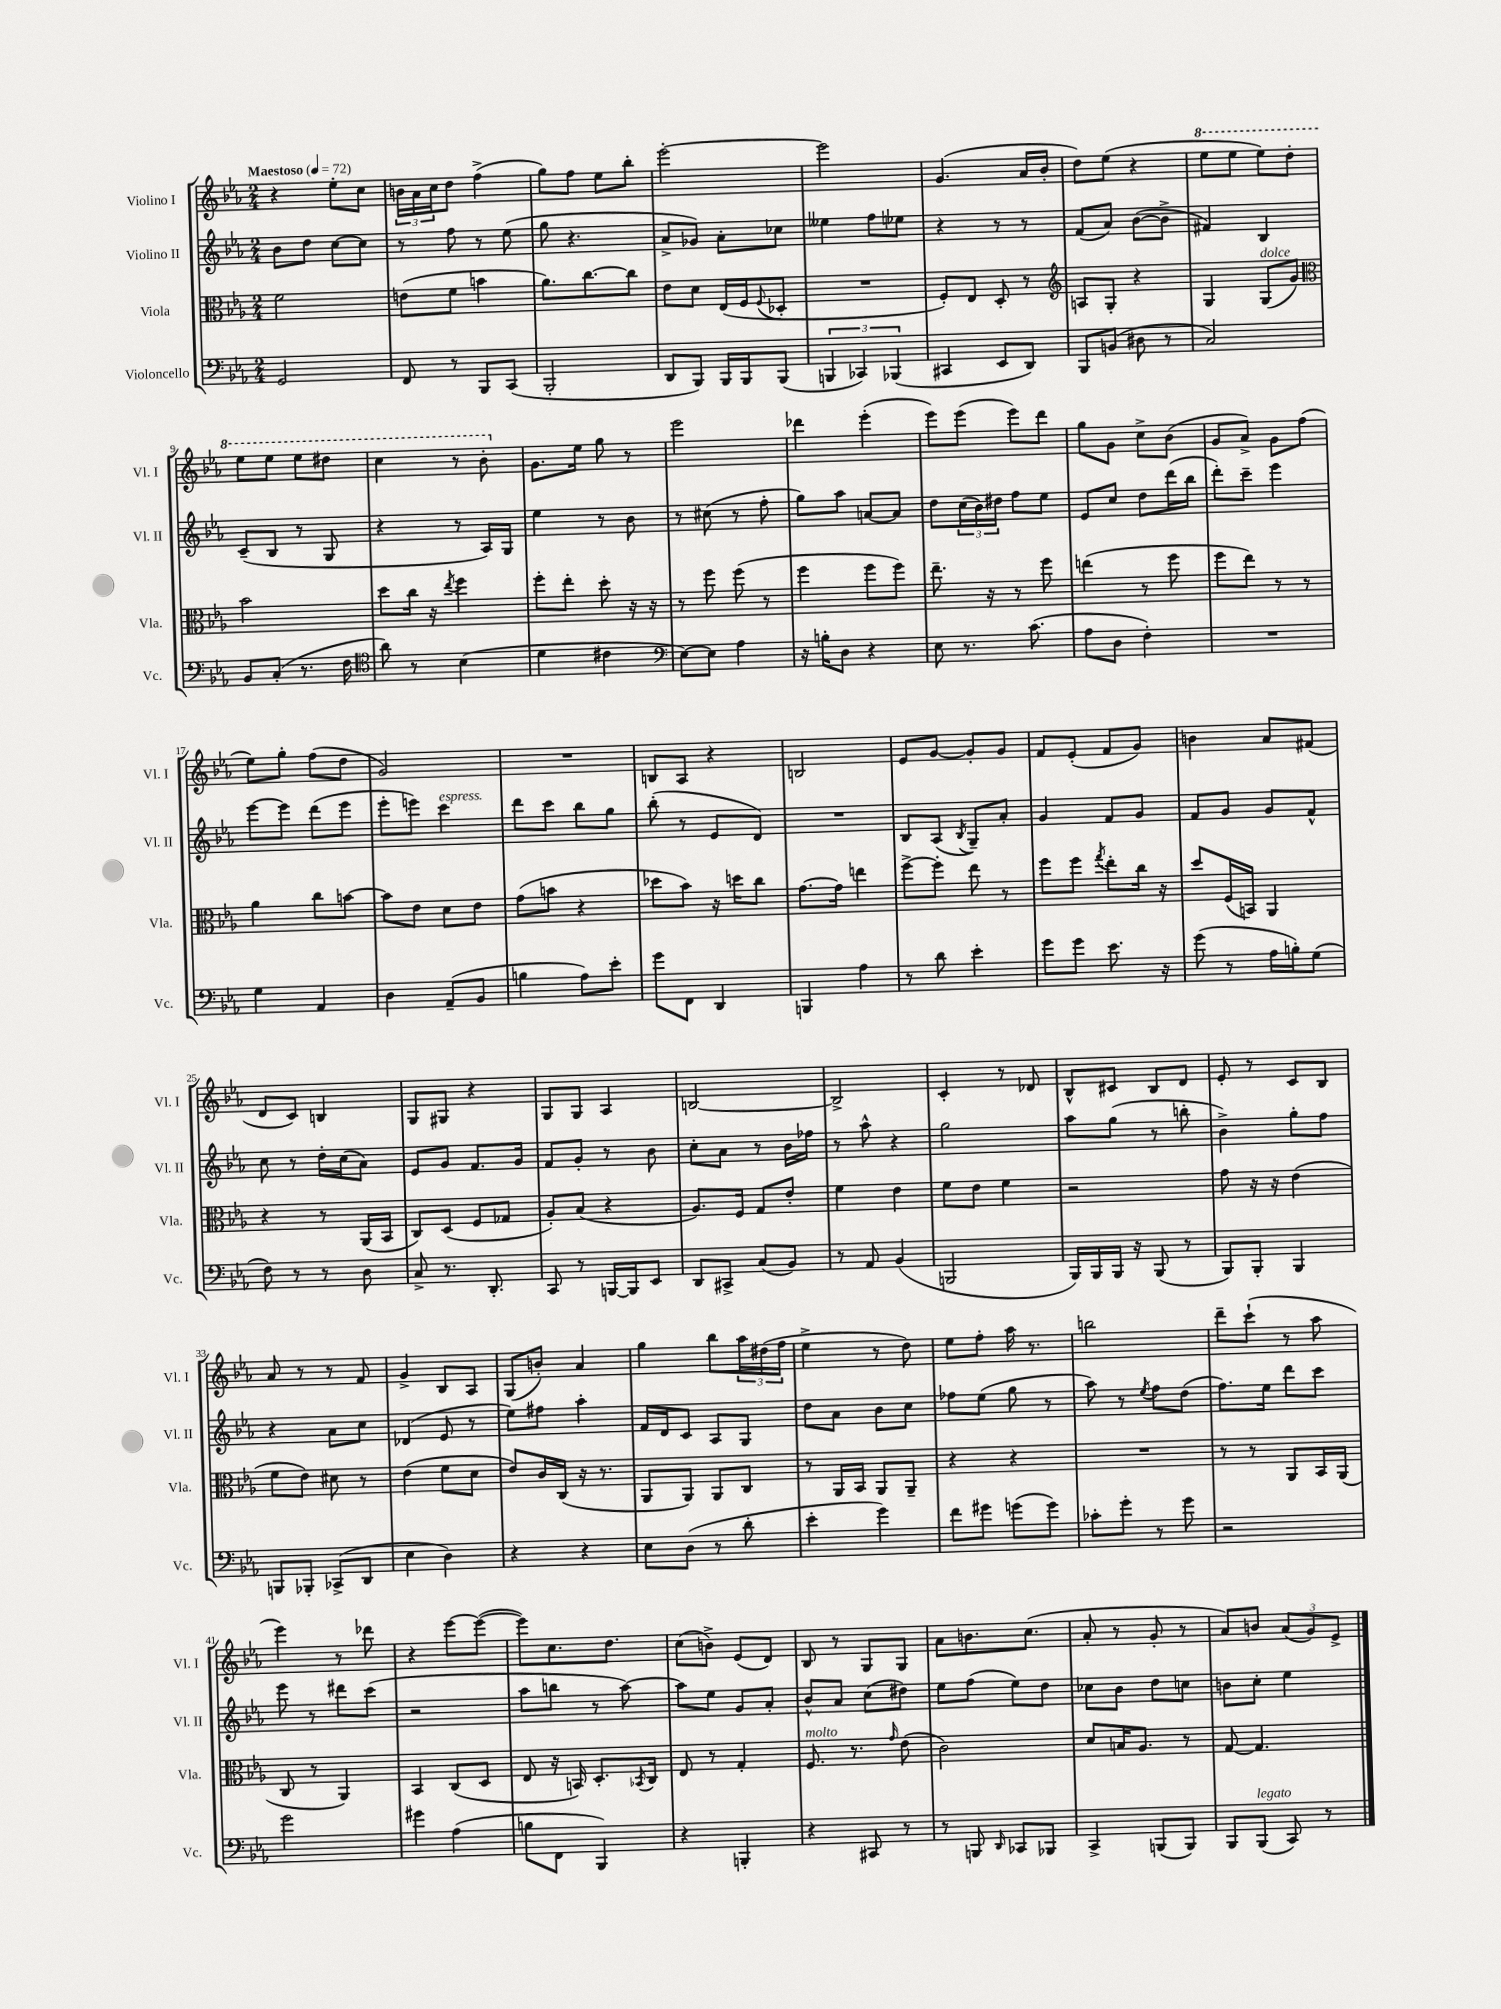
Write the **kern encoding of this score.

**kern	**kern	**kern	**kern
*part4	*part3	*part2	*part1
*staff4	*staff3	*staff2	*staff1
*I"Violoncello	*I"Viola	*I"Violino II	*I"Violino I
*I'Vc.	*I'Vla.	*I'Vl. II	*I'Vl. I
*clefF4	*clefC3	*clefG2	*clefG2
*k[b-e-a-]	*k[b-e-a-]	*k[b-e-a-]	*k[b-e-a-]
*M2/4	*M2/4	*M2/4	*M2/4
*MM72	*MM72	*MM72	*MM72
=1	=1	=1	=1
!	!	!	!LO:TX:a:B:t=Maestoso
2GG/	2f\	8b-\L	4r
.	.	8dd\J	.
.	.	[8cc\L	8ee-'\L
.	.	8cc\J]	8cc\J
=2	=2	=2	=2
8FF/	(8en\L	8r	24bn\LL
.	.	.	24a-\
.	.	.	24cc\J
8r	8f\J	8ff\	8dd\J
8BBB-/L	4bn\	8r	(4ff^\
(8CC/J	.	(8ee-\	.
=3	=3	=3	=3
2BBB-'/	8.a-\L)	8gg\	8gg\L)
.	.	4.r	8ff\J
.	[8.cc\	.	.
.	.	.	8ee-\L
.	8cc\J]	.	8bb-'\J
=4	=4	=4	=4
8DD/L	8e-\L	8a-^/L	[2eee-'\
8BBB-/J)	8d\J	8g-X/J)	.
16BBB-/LL	(16E-/LL	8a-'\L	.
16BBB-/J	16F/J	.	.
.	8qqF/	.	.
(8BBB-/J	8D-X'/J	8cc-X\J	.
=5	=5	=5	=5
6BBBn/	2r	4ee--X\	2eee-\]
6CC-X/)	.	.	.
.	.	8ff\L	.
(6BBB-X/	.	.	.
.	.	8ee-X\J	.
=6	=6	=6	=6
4CC#X/	8F'/L)	4r	(4.g/
.	8E-/J	.	.
8EE-/L	8D'/	8r	.
8DD/J)	8r	8r	16a-/LL
.	.	.	16b-'/JJ
=7	=7	=7	=7
*	*clefG2	*	*
8BBB-/L	8An/L	(8f/L	8dd\L)
(8BBn/J	8G'/J	8a-/J)	(8ee-\J
8D#X\	4r	([8b-\L	4r
8r	.	8b-^\J]	.
=8	=8	=8	=8
*	*	*	*8va
2C/)	4G/	4f#X/)	8eee-\L
.	.	.	8eee-\J
!	!LO:TX:a:i:t=dolce	!	!
.	(8G/L	4B-/	8eee-\L)
.	8g/J)	.	8ddd'\J
!!LO:LB:g=z
=9	=9	=9	=9
*	*clefC3	*	*
8BB-/L	2b-\	(8c~/L	8eee-\L
(8C'/J	.	8B-/J	8eee-\J
8.r	.	8r	8eee-\L
.	.	8G/	8ddd#X\J
16F\	.	.	.
=10	=10	=10	=10
*clefC4	*	*	*
8a-\)	8dd\L	4r	4ccc\
8r	16cc\Jk	.	.
.	16r	.	.
.	8qee-/	.	.
(4B-\	4ff\	8r	8r
.	.	16A-/LL)	8bb-'\
.	.	16G/JJ	.
=11	=11	=11	=11
*	*	*	*X8va
4d\	8ff'\L	4ee-\	8.g\L
.	8ee-'\J	.	.
.	.	.	16ee-\Jk
4c#X\	8dd'\	8r	8gg\
.	16r	8b-\	8r
.	16r	.	.
=12	=12	=12	=12
*clefF4	*	*	*
[8E-\L)	8r	8r	2eee-\
8E-\J]	8ff\	(8cc#X\	.
4A-\	(8ff\	8r	.
.	8r	8ff'\	.
=13	=13	=13	=13
16r	4ff\	8gg\L)	4ddd-X\
16Bn'\KL	.	.	.
8D\J	.	8aa-\J	.
4r	8ff\L	[8an/L	(4eee-'\
.	8ff\J)	8a/J]	.
=14	=14	=14	=14
8E-\	8.ee-~\	8dd\L	8eee-\L)
8.r	.	(24cc\L	(8eee-\J
.	.	24b-\)	.
.	16r	.	.
.	.	24dd#X\JJ	.
.	8r	8ff\L	8eee-\L)
(8.c\	.	.	.
.	8ff\	8ee-\J	8ddd\J
=15	=15	=15	=15
8A-\L	(4een\	8e-/L	8gg\L
8D\J	.	8cc/J	8g\J
4F'\)	8r	8dd\L	8cc^\L
.	8ff\	(16ddd\L	(8b-\J
.	.	16bb-\JJ	.
=16	=16	=16	=16
2r	8ff\L	8ddd'\L)	8g/L
.	8ee-\J)	8ccc~\J	8a-^/J)
.	8r	4eee-\	8g\L
.	8r	.	(8ff\J
!!LO:LB:g=z
=17	=17	=17	=17
4G\	4a-\	[8eee-\L	8ee-\L)
.	.	8eee-\J]	8gg'\J
4AA-/	8cc\L	(8ddd\L	(8ff\L
.	[8bn\J	8eee-\J	8dd\J
=18	=18	=18	=18
4D\	8b\L]	8eee-'\L	2g/)
.	8e-\J	8eeen\J)	.
!	!	!LO:TX:a:i:t=espress.	!
(8AA-~/L	8d\L	4ccc\	.
8BB-/J	8e-\J	.	.
=19	=19	=19	=19
4Bn\	(8g\L	8ddd\L	2r
.	8bn\J	8ccc\J	.
8A-\L)	4r	8bb-\L	.
8e-'\J	.	8gg\J	.
=20	=20	=20	=20
8g\L	8dd-X\L	(8bb-'\	8Bn/L
8FF\J	8b-\J)	8r	8A-/J
4DD/	16r	8e-/L	4r
.	16ddn\KL	.	.
.	8cc\J	8d/J)	.
=21	=21	=21	=21
4BBBn/	[8.g\L	2r	2Bn/
.	16g\Jk]	.	.
4A-\	4een\	.	.
=22	=22	=22	=22
8r	[8ff^\L	8B-/L	8e-/L
8d\	8ff'\J]	(8A-/J	[8g/J
.	.	8qB-/	.
4e-'\	8ee-\	8G~/L)	8g'/L]
.	8r	8a-'/J	8g/J
=23	=23	=23	=23
8g\L	8ff\L	4g/	8f/L
8g\J	8ff\J	.	(8e-'/J
.	8qgg/	.	.
8.e-\	8ee-'\L	8f/L	8f/L
.	16cc\Jk	8g/J	8g/J)
16r	16r	.	.
=24	=24	=24	=24
(8g\	8dd/L	8f/L	4bn\
8r	(16F/L	8g/J	.
.	16BBn/JJ)	.	.
16A-\LL	4AA-/	8g/L	8a-/L
16Bn'\J)	.	.	.
(8G\J	.	8f^^/J	(8f#X/J
!!LO:LB:g=z
=25	=25	=25	=25
8F\)	4r	8cc\	8d/L
8r	.	8r	8c/J)
8r	8r	16dd'\LL	4Bn/
.	.	(16cc\J	.
8D\	(16AA-/LL	8a-\J)	.
.	16BB-/JJ	.	.
=26	=26	=26	=26
8C^/	8C/L)	8e-/L	8G/L
8.r	(8D/J	8g/J	8G#X/J
.	8F/L	8.f/L	4r
8.DD'/	.	.	.
.	8G-X/J	.	.
.	.	16g/Jk	.
=27	=27	=27	=27
8CC/	8A-'/L)	8f/L	8G/L
8r	(8B-/J	8g'/J	8G/J
[16BBBn/LL	4r	8r	4A-/
16BBB/J]	.	.	.
8EE-/J	.	8b-\	.
=28	=28	=28	=28
8DD/L	8.A-/L)	8cc'\L	[2Bn/
8CC#X^/J	.	8a-\J	.
.	16F/Jk	.	.
(8C/L	8G/L	8r	.
8BB-/J)	8e-'/J	16b-\LL	.
.	.	16ff-X\JJ	.
=29	=29	=29	=29
8r	4f\	8r	2B^/]
8AA-/	.	8aa-^^\	.
(4BB-/	4e-\	4r	.
=30	=30	=30	=30
2BBBn/	8f\L	2gg\	4c'/
.	8e-\J	.	.
.	4f\	.	8r
.	.	.	8d-X/
=31	=31	=31	=31
16BBB-/LL)	2r	8aa-\L	8B-^^/L
16BBB-/	.	.	.
16BBB-/JJ	.	(8gg\J	8c#X/J
16r	.	.	.
(8BBB-/	.	8r	8B-/L
8r	.	8bbn'\	8d/J
=32	=32	=32	=32
8BBB-/L)	8g\	4b-^\)	8e-'/
8BBB-'/J	16r	.	8r
.	16r	.	.
4BBB-/	(4e-\	8gg'\L	8c/L
.	.	8ff\J	8B-/J
!!LO:LB:g=z
=33	=33	=33	=33
8BBBn/L	8f\L	4r	8a-/
8BBB-X'/J	8e-\J)	.	8r
(8CC-X^/L	8d#X\	8a-\L	8r
8DD/J	8r	8cc\J	8f/
=34	=34	=34	=34
4E-\	(4e-\	(4d-X/	4g^/
4D\)	8f\L	8e-/	8B-/L
.	8d\J	8r	8A-/J
=35	=35	=35	=35
4r	8e-/L)	8ee-\L)	(8G/L
.	16c/L	8ff#X\J	8bn'/J)
.	(16C/JJ	.	.
4r	16r	4aa-'\	4a-/
.	8.r	.	.
=36	=36	=36	=36
8E-\L	8AA-/L	16f/LL	4gg\
.	.	16d/J	.
(8D\J	8AA-/J)	8c/J	.
8r	8AA-/L	8A-/L	8bb-\L
8d'\	8C/J	8G/J	24aa-\L
.	.	.	(24dd#X\
.	.	.	24ff\JJ
=37	=37	=37	=37
4e-'\	8r	8dd\L	4ee-^\
.	16AA-/LL	8a-\J	.
.	16BB-/JJ	.	.
4g\)	8AA-/L	8b-\L	8r
.	8AA-~/J	8cc\J	8dd\)
=38	=38	=38	=38
8f\L	4r	8ff-X\L	8ee-\L
8g#X\J	.	(8ee-\J	8ff'\J
(8gn\L	4r	8gg\	16aa-\
.	.	.	8.r
8g\J)	.	8r	.
=39	=39	=39	=39
8c-X'\L	2r	8aa-\)	2bbn\
8g'\J	.	8r	.
.	.	8qee-/	.
8r	.	8ff\L	.
8g\	.	(8dd\J	.
=40	=40	=40	=40
2r	8r	8.ff\L)	8ddd~\L
.	8r	.	(8ccc`\J
.	.	16ee-\Jk	.
.	8AA-/L	8ddd\L	8r
.	16BB-/L	8ccc\J	8aa-\
.	(16AA-/JJ	.	.
!!LO:LB:g=z
=41	=41	=41	=41
2g\	8C/	8eee-\	4eee-\)
.	8r	8r	.
.	4AA-/)	8ddd#X\L	8r
.	.	(8ccc\J	8ddd-X\
=42	=42	=42	=42
4g#X\	4BB-/	2r	4r
(4A-\	(8C/L	.	[8eee-\L
.	8D/J	.	(8eee-\J_
=43	=43	=43	=43
8Bn\L	8E-/	8aa-\L	8eee-\L])
8FF\J	16r	8bbn\J	8.cc\
.	16BBn/)	.	.
4BBB-/)	8.D'/L	8r	.
.	.	.	8.dd\J
.	.	[8aa-\)	.
.	8qBB-X/	.	.
.	16C/Jk	.	.
=44	=44	=44	=44
4r	8E-/	8aa-\L]	(8cc\L
.	8r	8ee-\J	8bn^\J)
4BBBn'/	4G'/	8g/L	(8e-/L
.	.	8a-'/J	8d/J)
=45	=45	=45	=45
!	!LO:TX:a:i:t=molto	!	!
4r	8.F/	8b-^^/L	8B-/
.	.	8a-/J	8r
.	8.r	.	.
8CC#X/	.	(8cc\L	8G/L
.	16qqg/	.	.
8r	(8e-\	8dd#X\J)	8G/J
=46	=46	=46	=46
8r	2c\)	8ee-\L	8a-\L
8BBBn/	.	(8ff\J	8.bn\
16qqDD/	.	.	.
8CC-X/L	.	8ee-\L)	.
.	.	.	(8.cc\J
8BBB-X/J	.	8dd\J	.
=47	=47	=47	=47
4CC^/	8d/L	8cc-X\L	8a-'/
.	16Bn/K	8b-\J	8r
.	8.A-/J	.	.
(8BBBn/L	.	8dd\L	8g'/
8BBB/J)	8r	8ccn\J	8r
=48	=48	=48	=48
8BBB-/L	[8G/	8bn\L	8a-/L)
!LO:TX:a:i:t=legato	!	!	!
(8BBB-/J	4.G/]	8cc'\J	8bn/J
8CC/)	.	4ee-\	(12a-/L
.	.	.	12g/)
8r	.	.	.
.	.	.	12e-^/J
==	==	==	==
*-	*-	*-	*-
